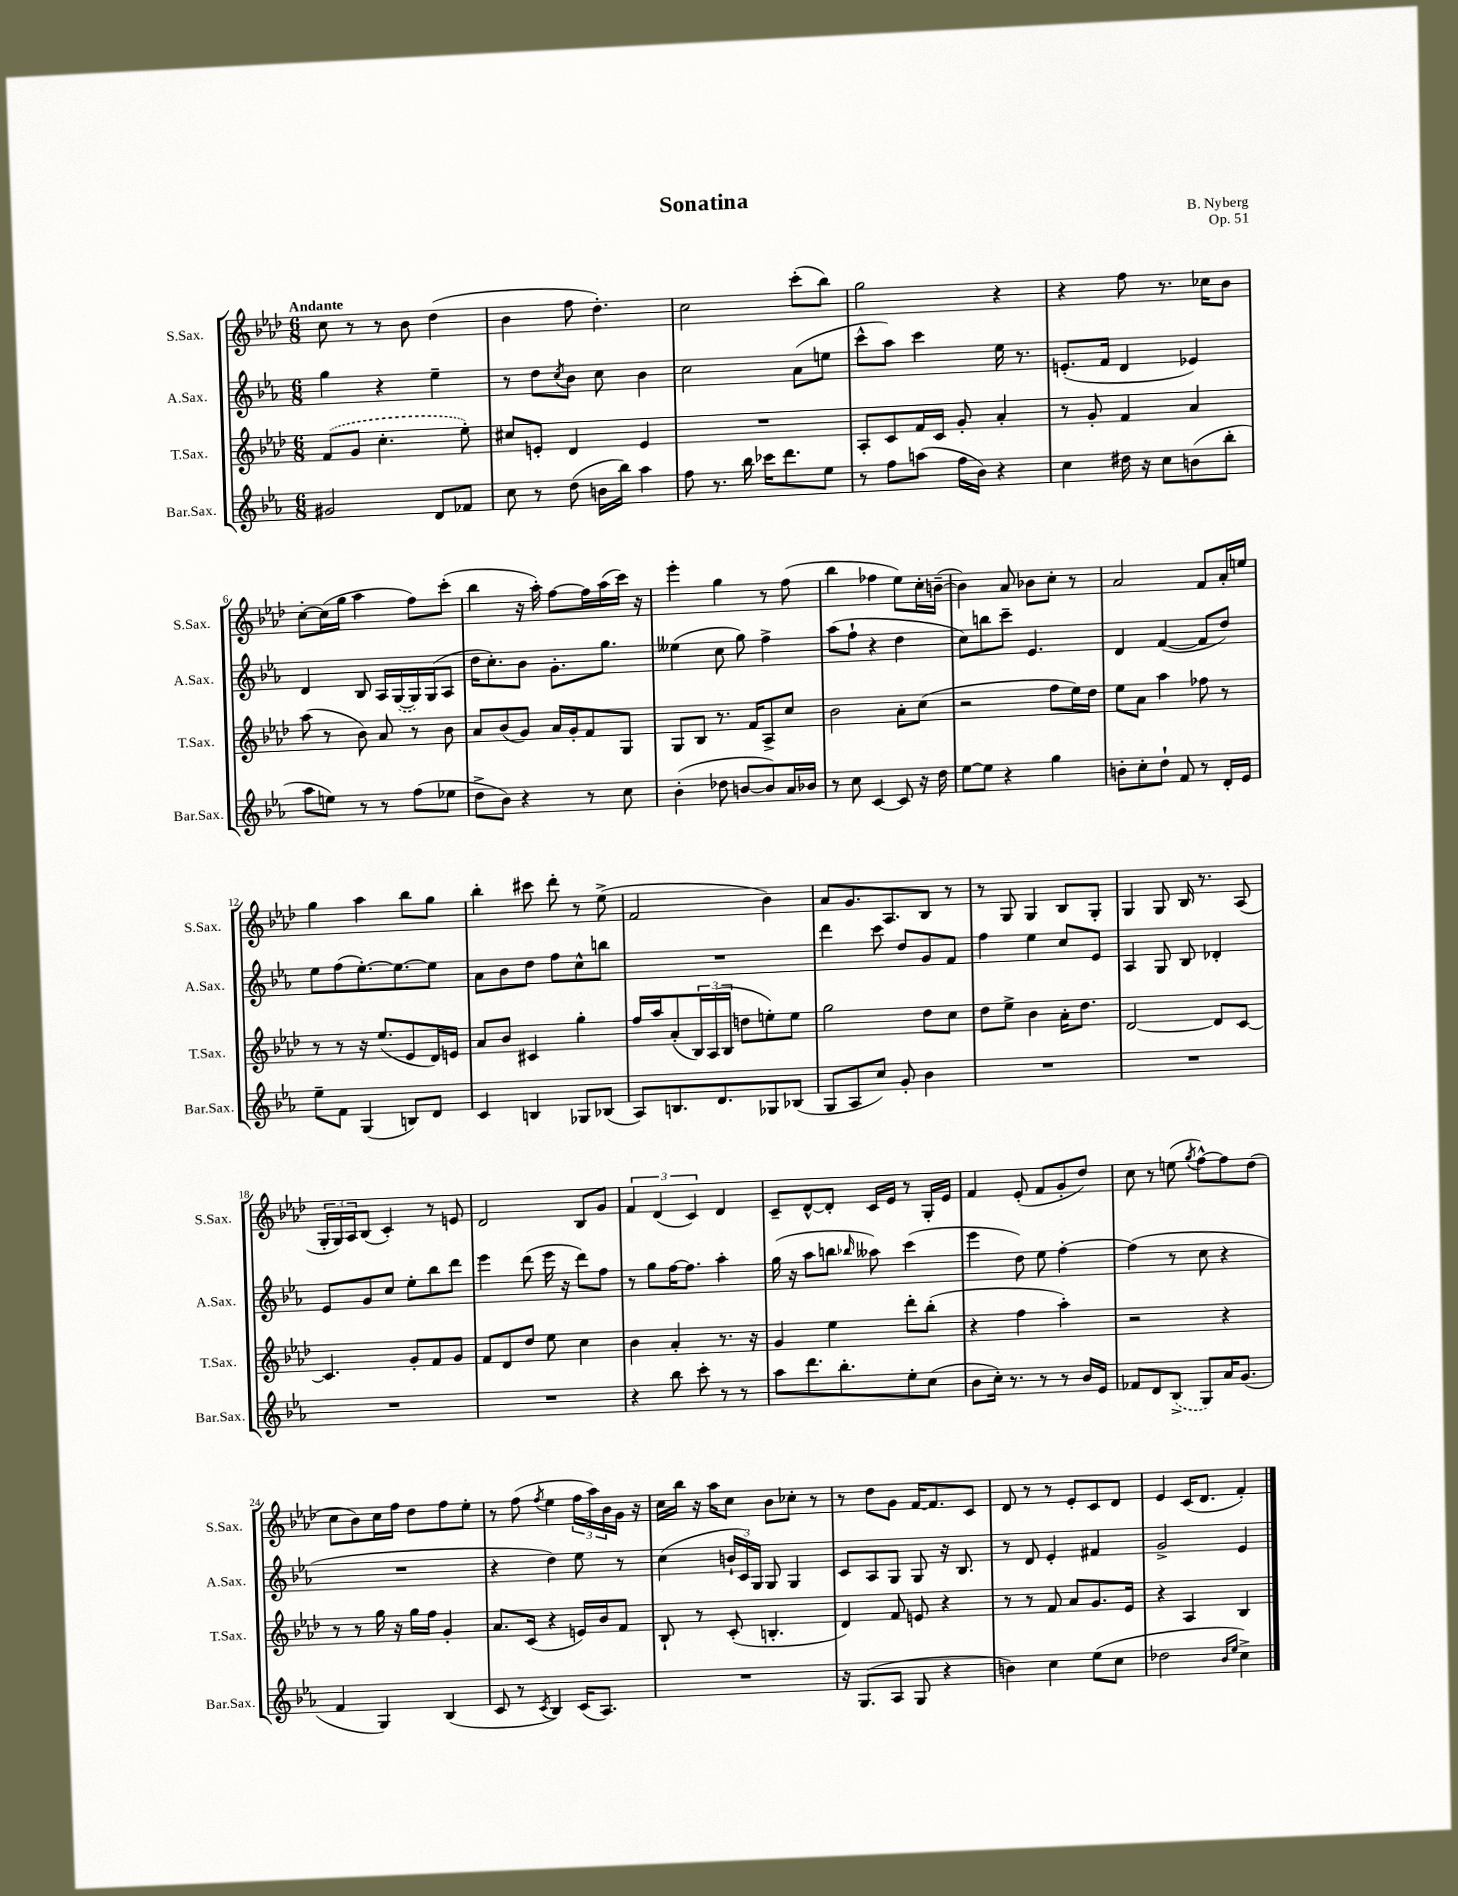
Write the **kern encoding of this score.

**kern	**kern	**kern	**kern
*part4	*part3	*part2	*part1
*staff4	*staff3	*staff2	*staff1
*I"Bar.Sax.	*I"T.Sax.	*I"A.Sax.	*I"S.Sax.
*I'Bar.Sax.	*I'T.Sax.	*I'A.Sax.	*I'S.Sax.
*clefG2	*clefG2	*clefG2	*clefG2
*k[b-e-a-]	*k[b-e-a-d-]	*k[b-e-a-]	*k[b-e-a-d-]
*M6/8	*M6/8	*M6/8	*M6/8
=1	=1	=1	=1
!	!	!	!LO:TX:a:B:t=Andante
2g#X/	(8f/L	4gg\	8cc\
.	8g/J	.	8r
.	4.cc'\	4r	8r
.	.	.	8b-\
8d/L	.	4ee-~\	(4dd-\
8f-X/J	8ee-'\)	.	.
=2	=2	=2	=2
8cc\	8cc#X/L	8r	4b-\
8r	8en'/J	8dd\L	.
.	.	8qcc/	.
(8dd\	4d-/	8b-\J	8ff\
16bn\LL	.	8cc\	4.dd-'\)
16bb-\JJ)	.	.	.
4aa-\	4e/	4b-\	.
=3	=3	=3	=3
8ff\	2.r	2cc\	2cc\
8.r	.	.	.
16bb-\	.	.	.
16ccc-X\KL	.	.	.
8.ddd\	.	.	.
.	.	(8a-\L	(8ccc'\L
8ee-\J	.	8een\J	8bb-\J)
=4	=4	=4	=4
8r	8A-'/L	8ccc^^\L	2gg\
8ff\L	8c/	8aa-\J)	.
(8aan\J	16f/L	4ccc\	.
.	16c/JJ	.	.
16ff\LL	8g'/	.	.
16b-\JJ)	.	.	.
4r	4a-'/	16ee-\	4r
.	.	8.r	.
=5	=5	=5	=5
4cc\	8r	(8.en'/L	4r
.	8g'/	.	.
.	.	16f/Jk	.
16dd#X\	4f/	4d/	8ff\
16r	.	.	.
8cc\L	.	.	8.r
(8bn\	4a-/	4e-X/)	.
.	.	.	16cc-X\KL
8bb-'\J	.	.	8b-\J
!!LO:LB:g=z
=6	=6	=6	=6
8aa-\L	(8aa-\	4d/	[8cc'\L
8een\J)	8r	.	(16cc\L]
.	.	.	16gg\JJ
8r	8b-\)	8B-/	4aa-\
8r	8a-/	16A-/LL	.
.	.	([16G/	.
(8ff\L	8r	16G/])	8ff\L)
.	.	(16G/J	.
8ee-X\J	8b-\	8A-/J	(8ccc'\J
=7	=7	=7	=7
8dd^\L	8a-/L	16dd\KL	4bb-\
.	.	8.cc'\)	.
8b-\J)	(8b-/	.	.
4r	8g/J)	8b-\J	16r
.	.	.	16aa-'\)
.	16a-/LL	8.g'\L	[8ff\L
.	16g'/J	.	.
8r	8f/	.	16ff\L]
.	.	8.gg\J	(16aa-\
8cc\	8G/J	.	16ccc\JJ)
.	.	.	16r
=8	=8	=8	=8
(4b-'\	8G/L	(4ee--X\	4eee-'\
.	8B-/J	.	.
8dd-X\	8.r	8cc\	4gg\
[8bn/L	.	8gg\)	.
.	16f/KL	.	.
8b/])	8A-^/	4ff^\	8r
16a-/L	8cc/J	.	(8ff\
16b-X/JJ	.	.	.
=9	=9	=9	=9
8r	2b-\	(8aa-\L	4bb-\
8cc\	.	8ff`\J	.
[4c/	.	4r	4ff-X\
8c/]	8a-'\L	4dd\	8ee-\L)
16r	(8cc\J	.	16cc'\L
16dd\	.	.	([16bn~\JJ
=10	=10	=10	=10
[8ee-\L	2r	8cc\L)	4b\])
8ee-\J]	.	8bbn\	.
4r	.	8ccc~\J	8a-/
.	.	4.e-/	8b-X\L
4gg\	8ff\L	.	8cc'\J
.	16ee-\L)	.	8r
.	16dd-\JJ	.	.
=11	=11	=11	=11
8bn'\L	8ee-\L	4d/	2a-/
8cc'\	8a-\J	.	.
8dd`\J	4aa-\	([4f/	.
8f/	.	.	.
8r	8ff-X\	8f/L]	8f/L
16d'/LL	8r	8dd/J)	16a-'/L
16e-/JJ	.	.	16een/JJ
!!LO:LB:g=z
=12	=12	=12	=12
8ee-~\L	8r	8ee-\L	4gg\
8f\J	8r	(8ff\	.
(4G/	16r	[8.ee-'\)	4aa-\
.	(8.ee-/L	.	.
.	.	8.ee-\_	.
8Bn/L)	8e-/	.	8bb-\L
8d/J	16d-/L)	8ee-\J]	8gg\J
.	16en/JJ	.	.
=13	=13	=13	=13
4c/	8a-/L	8a-\L	4bb-'\
.	8b-/J	8b-\	.
4Bn/	4c#X/	8dd\J	8ccc#X\
.	.	8ff\L	8ddd-'\
8G-X/L	4gg'\	8cc^^\	8r
(8B-X/J	.	8bbn\J	(8ee-^\
=14	=14	=14	=14
8A-/L)	16ff/LL	2.r	2f/
.	16aa-/J	.	.
8.Bn/	(8a-'/	.	.
.	24B-/L)	.	.
.	(24A-/	.	.
8.d/	.	.	.
.	24B-/JJ	.	.
.	8ddn\L	.	.
8G-X/	8een'\)	.	4b-\)
(8B-X/J	8ee\J	.	.
=15	=15	=15	=15
8G/L	2gg\	4ddd\	8a-/L
8A-/	.	.	8.g/
8cc/J)	.	8ccc\	.
.	.	.	8.A-/
8g'/	.	8dd/L	.
4b-\	8dd-\L	8g/	8B-/J
.	8cc\J	8f/J	8r
=16	=16	=16	=16
2.r	8dd-\L	4ff\	8r
.	8ee-^\J	.	8G/
.	4b-\	4ee-\	4G/
.	16a-'\KL	8cc/L	8B-/L
.	8.dd-\J	.	.
.	.	8e-/J	8G'/J
=17	=17	=17	=17
2.r	[2d-/	4A-/	4G/
.	.	8G/	8G/
.	.	8B-/	16B-/
.	.	.	8.r
.	8d-/L]	4d-X'/	.
.	[8c/J	.	(8A-/
!!LO:LB:g=z
=18	=18	=18	=18
2.r	4.c/]	8e-/L	24G'/LL
.	.	.	24G/)
.	.	.	24A-/J
.	.	8g/	(8B-/J
.	.	8cc/J	4c'/)
.	8g'/L	8ee-'\L	.
.	8f/	8bb-\	8r
.	8g/J	8ddd\J	8en/
=19	=19	=19	=19
2.r	8f/L	4eee-\	2d-/
.	8d-/	.	.
.	8dd-/J	(8ddd\	.
.	8ee-\	16eee-\	.
.	.	16r	.
.	4cc\	8ddd\L)	8B-/L
.	.	8ff\J	8g/J
=20	=20	=20	=20
4r	4b-\	8r	6f/
.	.	8gg\L	.
.	.	.	(6d-/
8bb-\	4a-'/	[16ff\K	.
.	.	8.ff\J]	.
.	.	.	6c/)
8ccc'\	.	.	.
8r	8.r	4aa-'\	4d-/
8r	.	.	.
.	16r	.	.
=21	=21	=21	=21
8aa-\L	4g/	(16gg\	8c~/L
.	.	16r	.
8.ddd\	.	8aa-\L	[8d-^^/
.	4ee-\	8bbn\J	8d-'/J]
8.bb-'\	.	.	.
.	.	16qqbb-X/	.
.	.	8aa--X\)	16c/LL
.	.	.	16e-/JJ
8ee-'\	8ddd-'\L	(4ccc\	8r
(8cc\J	(8bb-'\J	.	16G'/LL
.	.	.	16e-/JJ
=22	=22	=22	=22
8b-\L	4r	4eee-\	4f/
16cc'\Jk)	.	.	.
8.r	.	.	.
.	4ff\	8dd\)	(8e-'/
8r	.	8ee-\	8f/L
8r	4aa-'\)	[4ff'\	8g'/
16b-/LL	.	.	8dd-/J)
16e-/JJ	.	.	.
=23	=23	=23	=23
8f-X/L	2r	(4ff\]	8cc\
8d/	.	.	8r
(8B-^/J	.	8r	(8een\
.	.	.	8qgg/
8G/L)	.	8cc\	[8ff^^\L)
16a-/K	4r	4r	8ff\]
(8.g/J	.	.	.
.	.	.	(8dd-\J
!!LO:LB:g=z
=24	=24	=24	=24
4f/	8r	2.r	8cc\L
.	8r	.	8b-\)
4G/)	16gg\	.	16cc\L
.	16r	.	16ff\JJ
.	16gg\LL	.	8dd-\L
.	16ff\JJ	.	.
(4B-/	4g'/	.	8ff\
.	.	.	8ee-'\J
=25	=25	=25	=25
8c/	8.a-/L	4r	8r
8r	.	.	(8ff\
.	(16c/Jk	.	.
8qc/	.	.	8qff/
4B-/)	4r	4dd\)	4ee-\
(16c/KL	16en/LL)	8ee-\	24ff\LL
.	.	.	24aa-\)
8.A-/J)	16b-/J	.	.
.	.	.	24b-\
.	8f/J	8r	16g\JJ
.	.	.	16r
=26	=26	=26	=26
2.r	8B-`/	(4cc\	16cc\LL
.	.	.	16bb-\JJ
.	8r	.	16r
.	.	.	16aa-\KL
.	(8c'/	24bn`/LL	8cc\J
.	.	24c/)	.
.	.	24G/JJ	.
.	4.Bn'/	8G/	8b-\L
.	.	4G/	8cc-X'\J
.	.	.	8r
=27	=27	=27	=27
16r	4d-/)	8c/L	8r
(8.G/L	.	.	.
.	.	8A-/	8dd-\L
8A-/J	8f/	8G/J	8g\J
8G/	8en/	8G/	[16f/KL
.	.	.	8.f/]
4r	4r	16r	.
.	.	8.B-/	.
.	.	.	8c/J
=28	=28	=28	=28
4bn\)	8r	8r	8d-/
.	8r	8d/	8r
4cc\	8f/	4e-'/	8r
.	8a-/L	.	8e-'/L
(8ee-\L	8.g/	4f#X/	8c/
8cc\J	.	.	8d-/J
.	16e-/Jk	.	.
=29	=29	=29	=29
2dd-X\	4r	2g^/	4e-/
.	4A-/	.	(16c/KL
.	.	.	8.d-/J
16qqb-/LL	.	.	.
16qqee-/JJ	.	.	.
4cc^\)	4B-/	4e-/	4f'/)
==	==	==	==
*-	*-	*-	*-
